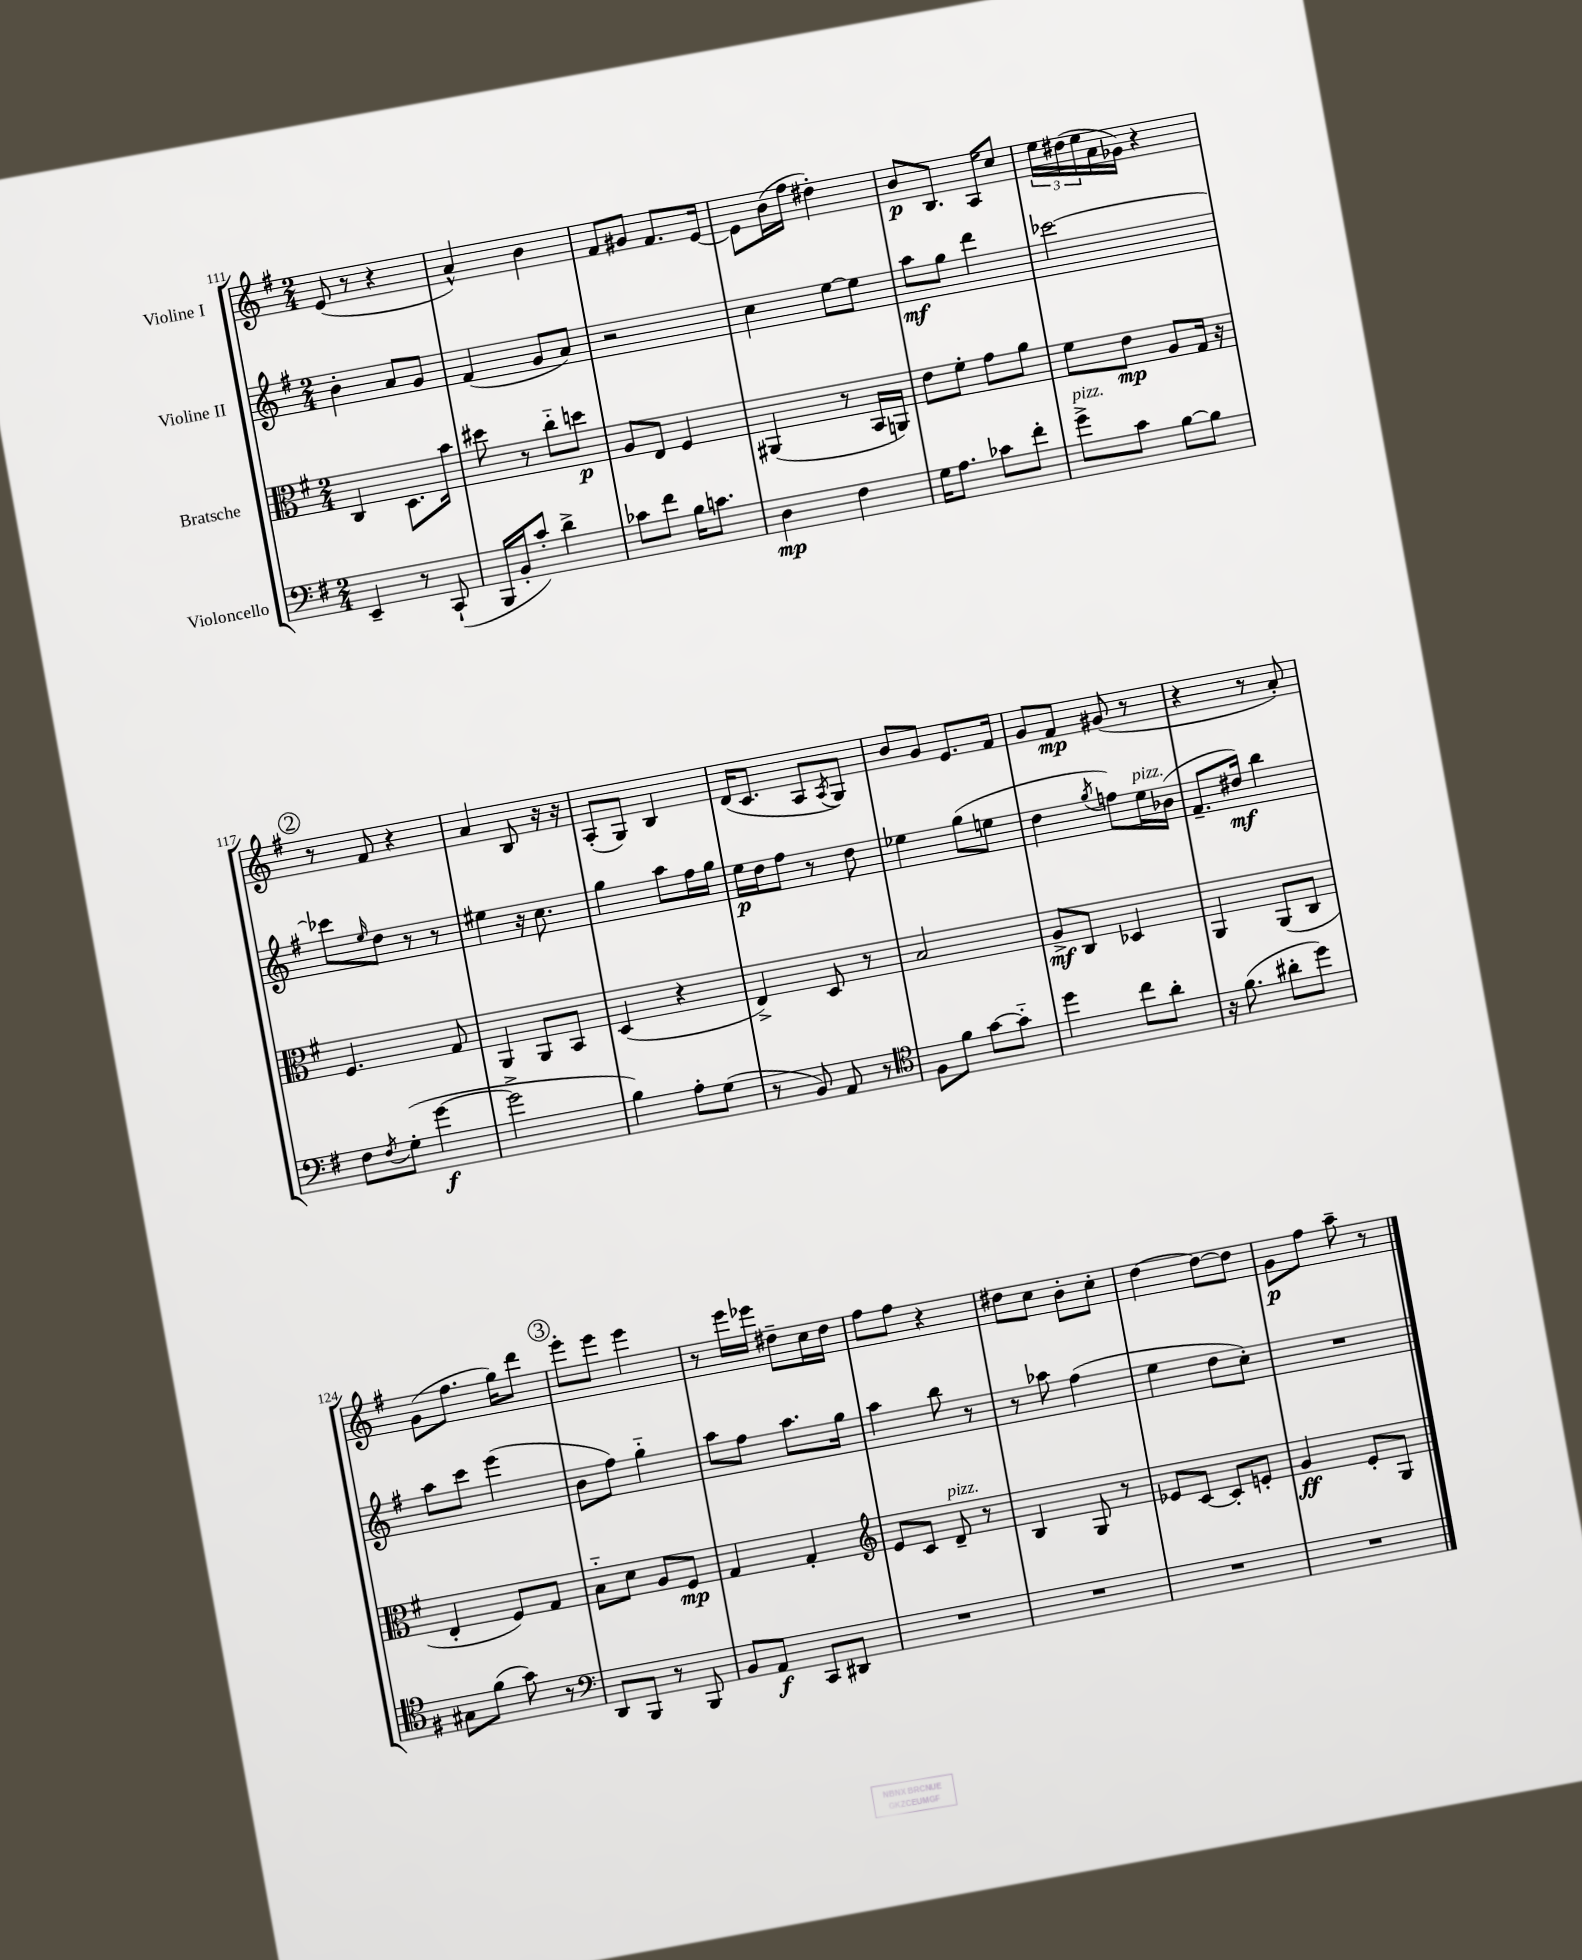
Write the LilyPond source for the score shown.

<<
\new StaffGroup <<
\new Staff = "s0" \with { instrumentName = "Violine I" } {
    \clef treble \key g \major \numericTimeSignature \time 2/4
    e'8( r8 r4 |
    a'4-^) b'4 |
    fis'8 gis'8 fis'8. e'16~ |
    e'8 b'16( fis''16 dis''4-.) |
    b'8\p b8. a16 c''8 |
    \tuplet 3/2 { e''16 dis''16( e''16 } a'16 ges'16) r4 |
    \mark \markup { \circle "2" } r8 fis'8 r4 |
    a'4 b8 r16 r16 |
    a8-.( g8) b4 |
    d'16( c'8. a8 \acciaccatura { a8 } g8) |
    b'8 g'8 e'8. fis'16 |
    g'8 fis'8\mp gis'8( r8 |
    r4 r8 a'8-.) |
    g'8( fis''8. g''16) d'''8 |
    \mark \markup { \circle "3" } e'''8-. e'''8 e'''4 |
    r8 e'''16 ees'''16 dis''8-- c''16 dis''16 |
    fis''8 fis''8 r4 |
    dis''8 c''8 b'8-. c''8-. |
    d''4~ d''8~ d''8 |
    g'8\p fis''8 a''8-- r8 \bar "|." |
}
\new Staff = "s1" \with { instrumentName = "Violine II" } {
    \clef treble \key g \major \numericTimeSignature \time 2/4
    b'4-. a'8 g'8 |
    fis'4( g'8 a'8) |
    r2 |
    c''4 e''8~ e''8 |
    a''8\mf g''8 d'''4 |
    ces'''2~ |
    \mark \markup { \circle "2" } ces'''8 \grace { e''16 } d''8 r8 r8 |
    eis''4 r16 c''8. |
    g''4 a''8 fis''16 g''16 |
    e''16\p d''16 fis''8 r8 d''8 |
    ees''4 g''8( e''8 |
    d''4 \acciaccatura { g''8 } f''8) e''16^\markup { \italic "pizz." } bes'16( |
    fis'8.-- dis''16\mf) b''4 |
    a''8 c'''8 e'''4( |
    \mark \markup { \circle "3" } b'8 fis''8) g''4-_ |
    a''8 fis''8 a''8. g''16 |
    a''4 b''8 r8 |
    r8 aes''8 fis''4( |
    e''4 d''8 c''8-.) |
    R2 \bar "|." |
}
\new Staff = "s2" \with { instrumentName = "Bratsche" } {
    \clef alto \key g \major \numericTimeSignature \time 2/4
    c4 d8. b'16 |
    dis''8 r8 c''8-_ d''8\p |
    a8 e8 fis4 |
    ais,4( r8 b,16 a,16) |
    e'8 fis'8-. g'8 a'8 |
    fis'8 e'8\mp a8 g16 r16 |
    \mark \markup { \circle "2" } fis4. g8 |
    a,4 a,8 b,8 |
    d4( r4 |
    e4->) d8 r8 |
    b2 |
    a8->\mf c8 des4 |
    a,4 a,8( c8 |
    e4-. fis8) g8 |
    \mark \markup { \circle "3" } b8-_ d'8 a8 fis8\mp |
    g4 g4-. |
    \clef treble e'8 c'8 d'8--^\markup { \italic "pizz." } r8 |
    b4 g8 r8 |
    ees'8 c'8~ c'8-. e'8-. |
    g'4\ff e'8-. g8 \bar "|." |
}
\new Staff = "s3" \with { instrumentName = "Violoncello" } {
    \clef bass \key g \major \numericTimeSignature \time 2/4
    e,4-- r8 c,8-!( |
    b,,16 b,16-. c'8-.) d'4-> |
    ces'8 fis'8 b16 c'8. |
    d4\mp fis4 |
    g16 a8. ces'8 fis'8-. |
    g'8->^\markup { \italic "pizz." } c'8 b8~ b8 |
    \mark \markup { \circle "2" } fis8 \acciaccatura { fis8 } g8-.( g'4~\f |
    g'2-> |
    b4) a8-. g8( |
    r8 b,8) a,8 r8 |
    \clef tenor fis8 fis'8 g'8~ g'8-_ |
    d''4 c''8 a'8-. |
    r16 fis'8.( ais'8-. d''8) |
    gis8 fis'8( g'8) r8 |
    \mark \markup { \circle "3" } \clef bass d,8 b,,8 r8 b,,8 |
    b,8 a,8\f c,8 dis,8 |
    R2 |
    R2 |
    R2 |
    R2 \bar "|." |
}
>>
>>
\layout { \context { \Score currentBarNumber = #111 } }
